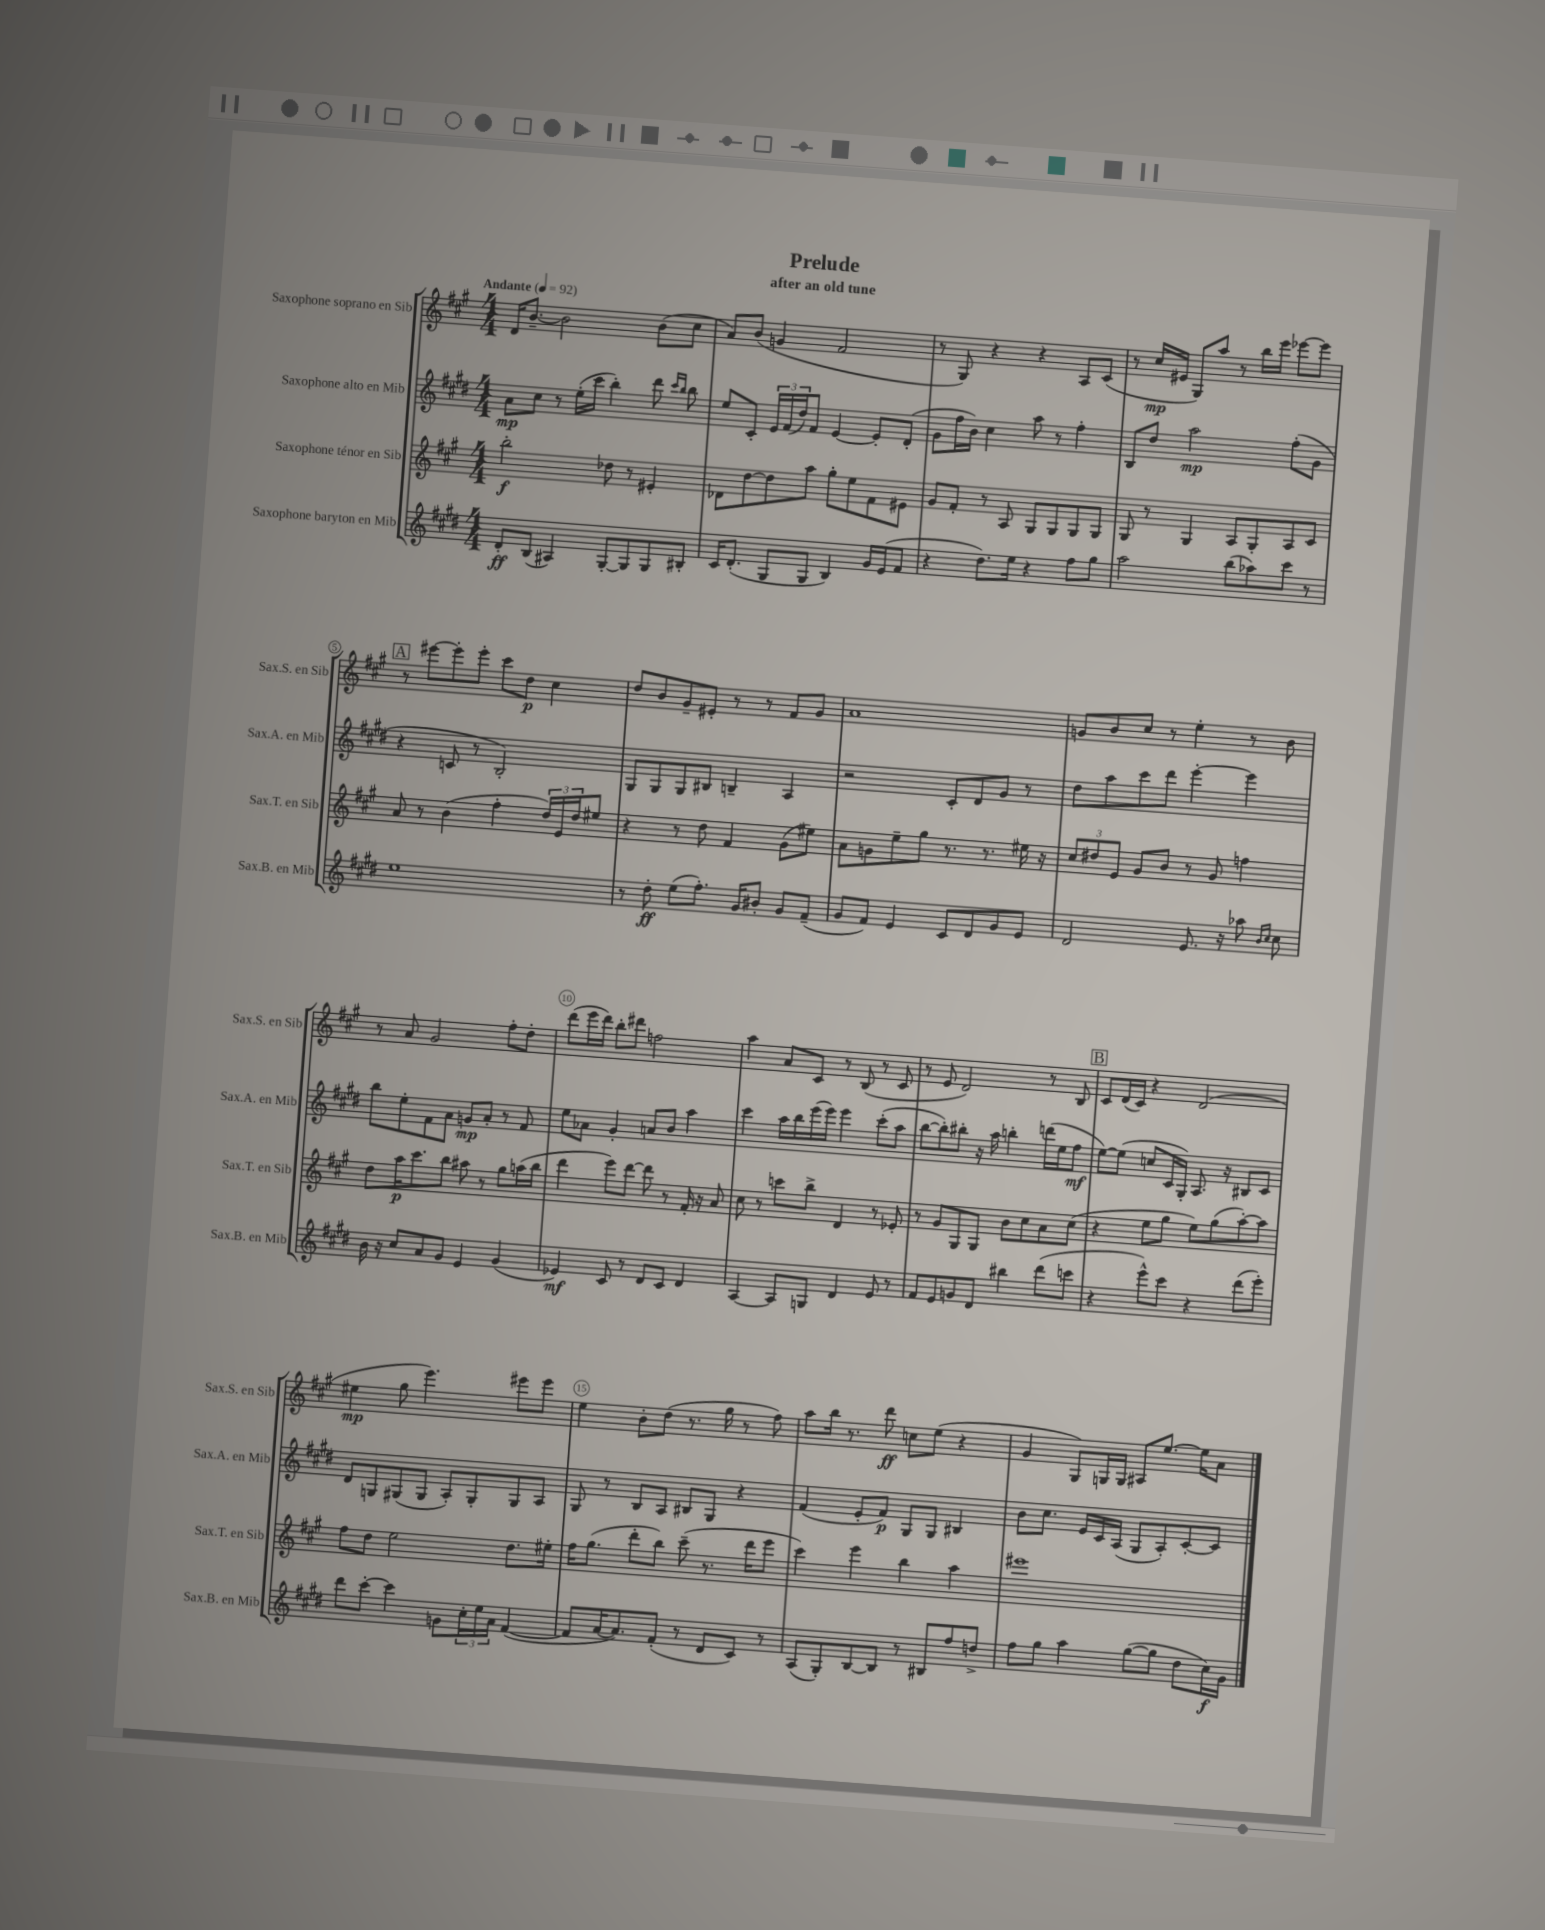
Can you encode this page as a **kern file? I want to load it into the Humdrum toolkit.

**kern	**kern	**kern	**kern
*staff4	*staff3	*staff2	*staff1
*clefG2	*clefG2	*clefG2	*clefG2
*k[f#c#g#d#]	*k[f#c#g#]	*k[f#c#g#d#]	*k[f#c#g#]
*M4/4	*M4/4	*M4/4	*M4/4
*MM92	*MM92	*MM92	*MM92
8d#'	2bb'	8a	16d
.	.	.	[8.b~
(8B	.	8cc#	.
4A#)	.	8r	2b]
.	.	(16ee'	.
.	.	16ccc#	.
[8G#'	8dd-	4bb')	.
8G#]	8r	.	.
8G#	4e#'	8ddd#	(8b
.	.	16qqccc#	.
.	.	16qqbb	.
8B#'	.	8bb	8cc#
=	=	=	=
16c#	8d-	8ee	8a)
(8.d#'	.	.	.
.	[8dd	8c#'	(8b
8G#	8dd]	24e	4g
.	.	(24f#	.
.	.	24dd#)	.
8G#	8aa	8f#	.
4B)	8gg#'	[4e	2f#
.	8ee	.	.
16g#	8f#	8e']	.
(16e	.	.	.
8f#	8e#	(8d#'	.
=	=	=	=
4r	8g#	8g#	8r
.	8f#'	16ff#	8G#)
.	.	16b)	.
8.dd#)	8r	4cc#	4r
.	8A	.	.
16ee	.	.	.
4r	8G#	8aa	4r
.	8G#	8r	.
8ff#	8G#	4ff#'	8A
8gg#	8G#	.	(8c#
=	=	=	=
2aa	8G#	8B	8r
.	8r	8dd#	16cc#
.	.	.	16e#
.	4G#	2aa	8G#)
.	.	.	8aa
(8bb	8A	.	8r
8aa-)	8G#'	.	16bb
.	.	.	16eee
8ccc#	8A	(8ff#'	[8eee-
8r	8c#	8g#	8eee-]
=	=	=	=
1ee	8a	4r	8r
.	8r	.	[8eee#
.	(4b	8c	8eee#']
.	.	8r	8eee#'
.	4ff#'	2B')	8ccc#
.	.	.	8dd
.	24dd)	.	4cc#
.	24e	.	.
.	24dd	.	.
.	8ee#	.	.
=	=	=	=
8r	4r	8G#	8dd
8dd#'	.	8G#	8b
(8ee	8r	8G#	8g#~
8.ff#')	8dd	8B#	8e#'
.	4f#	4B~	8r
16g#	.	.	.
8b#'	.	.	8r
8g#	(8g#	4A	8f#
(8f#~	8ee#)	.	8g#
=	=	=	=
8g#	8a	2r	1a
8f#)	8g	.	.
4e	8ee~	.	.
.	8gg#	.	.
8c#	8.r	8c#'	.
8d#	.	8d#	.
.	8.r	.	.
8g#	.	8g#	.
8e	16ee#	8r	.
.	16r	.	.
=	=	=	=
2d#	12cc#	8dd#	8g
.	12dd#	.	.
.	.	8aa	8b
.	12e	.	.
.	8g#	8ccc#	8cc#
.	8b	8ddd#	8r
8.e	8r	[4eee'	4ee'
.	8g#	.	.
16r	.	.	.
8aa-	4ff	4eee]	8r
16qqb	.	.	.
16qqcc#	.	.	.
8cc#	.	.	8b
=	=	=	=
16b	8dd	8bb	8r
16r	.	.	.
8cc#	16aa	8ee'	8a
.	8.ccc#	.	.
8a	.	8f#	2g#
8g#	8bb	8a	.
4e	8aa#	8g	.
.	8r	8a'	.
(4g#	8gg#	8r	8ff#'
.	(16aa	8f#	8dd'
.	16bb	.	.
=	=	=	=
4e-)	4ddd	8ee	(8ddd
.	.	8a-	16eee
.	.	.	16ddd)
8c#	8eee)	4g#'	8bb'
8r	[8ddd	.	8ddd#
8d#	8ddd]	8a	2ff
8c#	8r	8b	.
4d#	16f#'	4aa	.
.	16r	.	.
.	8a	.	.
=	=	=	=
[4A	8cc#	4ccc#	4aa
.	8r	.	.
8A]	8ccc	16aa	8a
.	.	16bb	.
8G	8bb^	(16eee	8c#
.	.	16eee)	.
4d#	4d	4eee	8r
.	.	.	(8B
8e	8r	(8ccc#'	8r
8r	8e-'	8aa	8c#
=	=	=	=
8f#	8r	[8bb	8r
8e	8g#	8bb'])	8e
8g	8G#	8bb#'	2d)
8d#	8G#	16r	.
.	.	16aa	.
4bb#	8b	4bb'	.
.	8cc#	.	.
(8ddd#	8a	(16ddd	8r
.	.	16ee	.
8ccc	(8cc#	8ff#	8B
=	=	=	=
4r	4r	[8ee)	8c#
.	.	(8ee]	(16d
.	.	.	16c#)
8eee^^)	8ee	8cc	4r
8ccc#	8gg#	16c#	.
.	.	16G#')	.
4r	8ee)	8.A	(2d
.	(8gg#	.	.
.	.	16r	.
(8ddd#	[8aa')	8B#	.
8eee')	8aa]	8c#	.
=	=	=	=
8ddd#	8ff#	8d#	4ee#
[8ccc#'	8dd	8G	.
4ccc#]	2ee	(8G#	8gg#
.	.	8G#	4.eee)
8g	.	8A')	.
24cc#'	.	8G#'	.
24ee	.	.	.
24a	.	.	.
([4f#	8.dd	8G#	8eee#
.	.	8A	8eee#
.	16ee#'	.	.
=	=	=	=
8f#]	16ff#	8G#	4ee
.	(8.gg#	.	.
[16a	.	8r	.
8.a])	.	.	.
.	8ddd'	8B	8b'
(8f#'	8bb)	8A	(8dd
8r	(8ccc#~	8B#	8.r
8d#	8.r	8G#	.
.	.	.	16gg#
8c#)	.	4r	8r
.	16ddd	.	.
8r	8eee	.	8ff#)
=	=	=	=
(8A	4ccc#)	(4f#	8aa
8G#')	.	.	16bb
.	.	.	8.r
[8B	4eee	8e'	.
8B]	.	8f#)	8ddd
8r	4bb	8G#	8cc
8B#	.	8G#	(8ee
8ff#	4aa	4B#	4r
8dd^	.	.	.
=	=	=	=
8ff#	1eee#	8b	4g#
8gg#	.	8.cc#	.
4aa	.	.	8G#)
.	.	16e	.
.	.	16c#	16G
.	.	(16A	16G
([8gg#	.	8G#	8A#
8gg#]	.	8A')	[8.ee
8dd#	.	[8c#'	.
.	.	.	16ee]
16cc#)	.	8c#]	8a
16g#	.	.	.
==	==	==	==
*-	*-	*-	*-
